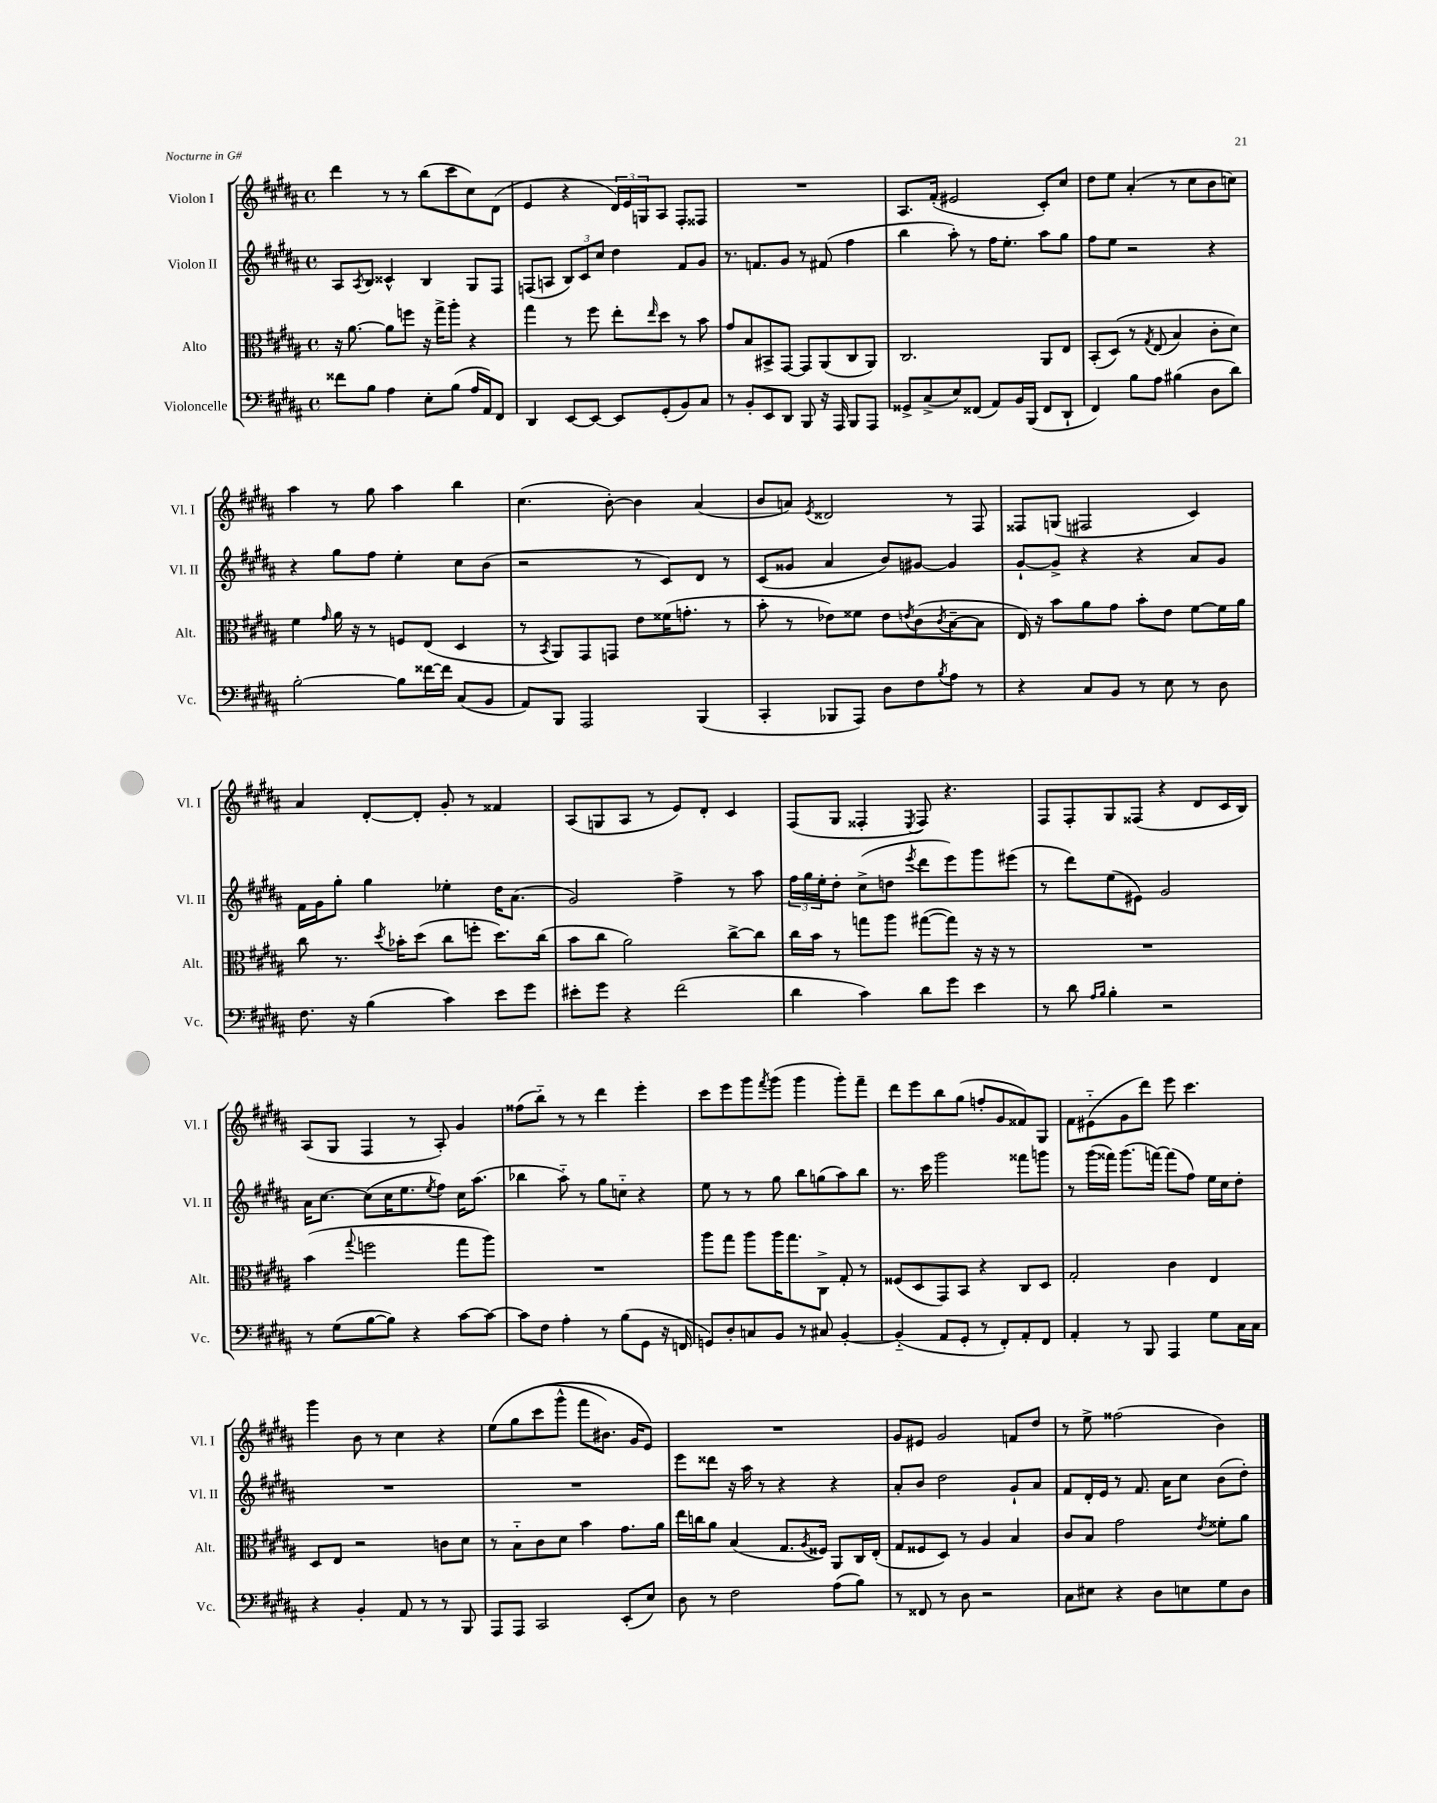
<<
\new StaffGroup <<
\new Staff = "s0" \with { instrumentName = "Violon I" shortInstrumentName = "Vl. I" } {
    \clef treble \key b \major \defaultTimeSignature \time 4/4
    dis'''4 r8 r8 b''8( cis'''8 cis''8) dis'8( |
    e'4 r4 \tuplet 3/2 { dis'16) e'16 g16 } ais8 fis8-. fisis8 |
    R1 |
    ais8. fis'16-.( eis'2 cis'8-.) cis''8 |
    dis''8 e''8 ais'4-.( r8 cis''8 b'8 c''8) |
    ais''4 r8 gis''8 ais''4 b''4 |
    cis''4.( b'8~-.) b'4 ais'4( |
    b'8 a'8) \acciaccatura { e'8 } disis'2 r8 fis8 |
    fisis8 g8( fis2 cis'4) |
    ais'4 dis'8~-. dis'8-. gis'8-. r8 fisis'4 |
    ais8( g8 ais8 r8 e'8) dis'8-. cis'4 |
    fis8( gis8 fisis4-. \acciaccatura { e8 } fisis8) r4. |
    fis8 fis8-. gis8 fisis8( r4 dis'8 cis'16 b16) |
    ais8( gis8 fis4 r8 ais8-.) gis'4 |
    fisis''8( b''8-_) r8 r8 dis'''4 e'''4-. |
    cis'''8 e'''8 gis'''8 \acciaccatura { fis'''8 } gis'''8( gis'''4 gis'''8-.) fis'''8-- |
    dis'''8 e'''8 b''8 gis''8( f''8-. gis'8 fisis'8) gis8 |
    fis'8 eis'8-_( gis'8 dis'''8) e'''8 cis'''4. |
    gis'''4 b'8 r8 cis''4 r4 |
    e''8\( gis''8 cis'''8( gis'''8-^ fis'''8 bis'8.) gis'16 e'8\) |
    R1 |
    gis'8 eis'8 gis'2 f'8 dis''8 |
    r8 e''8-> fisis''2( b'4) \bar "|." |
}
\new Staff = "s1" \with { instrumentName = "Violon II" shortInstrumentName = "Vl. II" } {
    \clef treble \key b \major \defaultTimeSignature \time 4/4
    ais8 \acciaccatura { ais8 } b8 cisis'4-^ b4 gis8 fis8 |
    f8( a8 \tuplet 3/2 { b8) cis'8 cis''8 } dis''4 fis'8 gis'8 |
    r8. f'8. gis'8 r8 fis'8( fis''4 |
    b''4 ais''8-.) r8 fis''16 e''8.-. ais''8 gis''8 |
    fis''8 e''8 r2 r4 |
    r4 gis''8 fis''8 e''4-. cis''8 b'8( |
    r2 r8 cis'8) dis'8 r8 |
    cis'8( gisis'8 ais'4 b'8) gis'8~ gis'4 |
    gis'8~-! gis'8-> r4 r4 ais'8 gis'8 |
    fis'16 gis'16 gis''8-. gis''4 ees''4-. dis''16 ais'8.( |
    gis'2) fis''4-> r8 ais''8 |
    \tuplet 3/2 { fis''16 gis''16 e''16-. } dis''8-. cis''8->( d''8 \acciaccatura { e'''8 } dis'''8 e'''8) gis'''8 eis'''8( |
    r8 dis'''8) e''8( eis'8) gis'2 |
    ais'16 cis''8.~ cis''8( cis''16 e''8. \acciaccatura { e''8 } fis''8) cis''16 ais''8.( |
    bes''4 ais''8-_) r8 gis''8 c''8-_ r4 |
    e''8 r8 r8 gis''8 b''8 g''8( ais''8) b''8 |
    r8. cis'''16 gis'''2 fisis'''8 g'''8 |
    r8 gis'''16( fisis'''16) gis'''8.( f'''16~) f'''8( fis''8) e''16 cis''16 dis''8-. |
    R1 |
    R1 |
    e'''8 disis'''8 r16 ais''16 r8 r4 r4 |
    ais'8-. b'8 dis''2 gis'8-! ais'8 |
    fis'8 dis'16-. e'16 r8 fis'8. ais'16 cis''8 b'8( dis''8-.) \bar "|." |
}
\new Staff = "s2" \with { instrumentName = "Alto" shortInstrumentName = "Alt." } {
    \clef alto \key b \major \defaultTimeSignature \time 4/4
    r16 ais'8.~ ais'8 f''8 r16 gis''16-> ais''8-. r4 |
    gis''4 r8 fis''8 e''8-. \grace { e''16 } dis''8 r8 b'8 |
    gis'8 b8 bis,8-> gis,8~ gis,8 ais,8( cis8 ais,8) |
    cis2. ais,8 e8 |
    b,8-.( dis8)\( r8 \acciaccatura { gis8 } e8( b4) cis'8-. dis'8\) |
    fis'4 \grace { gis'16 } ais'16 r16 r8 f8 e8( dis4 |
    r8 \acciaccatura { b,8 } ais,8) gis,8 g,8 e'8 fisis'16( g'8.-. r8 |
    b'8-. r8 ees'8) fisis'8 ees'8 \acciaccatura { e'8 } cis'8( \acciaccatura { cis'8 } b8~-- b8 |
    e16) r16 b'8 ais'8 gis'8 b'8-. e'8 fis'8~ fis'16 ais'16 |
    cis''8 r8. \acciaccatura { dis''8 } bes'16-. dis''8( cis''8 f''8-. dis''8.) cis''16( |
    b'8 cis''8 ais'2) cis''8~-> cis''8 |
    cis''16 b'16 r8 g''8 ais''8 gis''8~( gis''8) r16 r16 r8 |
    R1 |
    b'4( \appoggiatura { gis''8 } f''2 gis''8 ais''8) |
    R1 |
    ais''8 gis''8 ais''8 ais''16 gis''8. cis8-> gis8-. r8 |
    fisis8( dis8 gis,8) b,8 r4 cis8 dis8 |
    gis2-. cis'4 e4 |
    dis8 e8 r2 c'8 dis'8 |
    r8 b8-_ cis'8 dis'8 b'4 gis'8. ais'16 |
    e''16 c''16 ais'8 b4( gis8. \acciaccatura { ais8 } fisis16) ais,8 cis16 e16-.( |
    gis8 fisis8 dis8) r8 ais4 b4 |
    cis'8 b8 gis'2 \acciaccatura { e'8 } fisis'8-. ais'8 \bar "|." |
}
\new Staff = "s3" \with { instrumentName = "Violoncelle" shortInstrumentName = "Vc." } {
    \clef bass \key b \major \defaultTimeSignature \time 4/4
    fisis'8 b8 ais4 e8-. b8( ais16 ais,16) fis,8 |
    dis,4 e,8~ e,8~ e,8 gis,8-.( b,8) cis8 |
    r8 b,8-. e,8 dis,8 b,,8 r16 ais,,16 b,,8 ais,,8 |
    gisis,8-> cis8->( e8) fisis,8( ais,8) b,16 b,,16( fisis,8 dis,8-! |
    fis,4) b8 ais8 bis4( dis8 dis'8) |
    b2~-. b8 fisis'16~ fisis'16 cis8( b,8 |
    ais,8) b,,8 ais,,2 b,,4( |
    cis,4-. bes,,8 ais,,8) dis8 fis8 \acciaccatura { b8 } ais8 r8 |
    r4 cis8 b,8 r8 e8 r8 dis8 |
    fis8. r16 b4( cis'4) e'8 gis'8 |
    eis'8-. gis'8 r4 fis'2( |
    dis'4 cis'4) dis'8 gis'8 e'4 |
    r8 dis'8 \grace { ais16 b16 } b4-. r2 |
    r8 gis8( b8~ b8) r4 cis'8~ cis'8~ |
    cis'8 fis8 ais4-. r8 b8( gis,8 r16 f,16 |
    g,8) dis8-. c8 b,8 r8 cis8 b,4~-. |
    b,4-_( ais,8 gis,8-. r8 fis,8-.) ais,8-. fis,8 |
    ais,4-. r8 b,,8 ais,,4 gis8 cis16 cis16 |
    r4 b,4-. ais,8 r8 r8 b,,8 |
    ais,,8 ais,,8 cis,2 e,8-.( e8) |
    dis8 r8 fis2 ais8( b8) |
    r8 fisis,8 r8 dis8 r2 |
    cis8 eis8 r4 dis8 e8 gis8 dis8 \bar "|." |
}
>>
>>
\layout { \context { \Score \remove "Bar_number_engraver" } }
